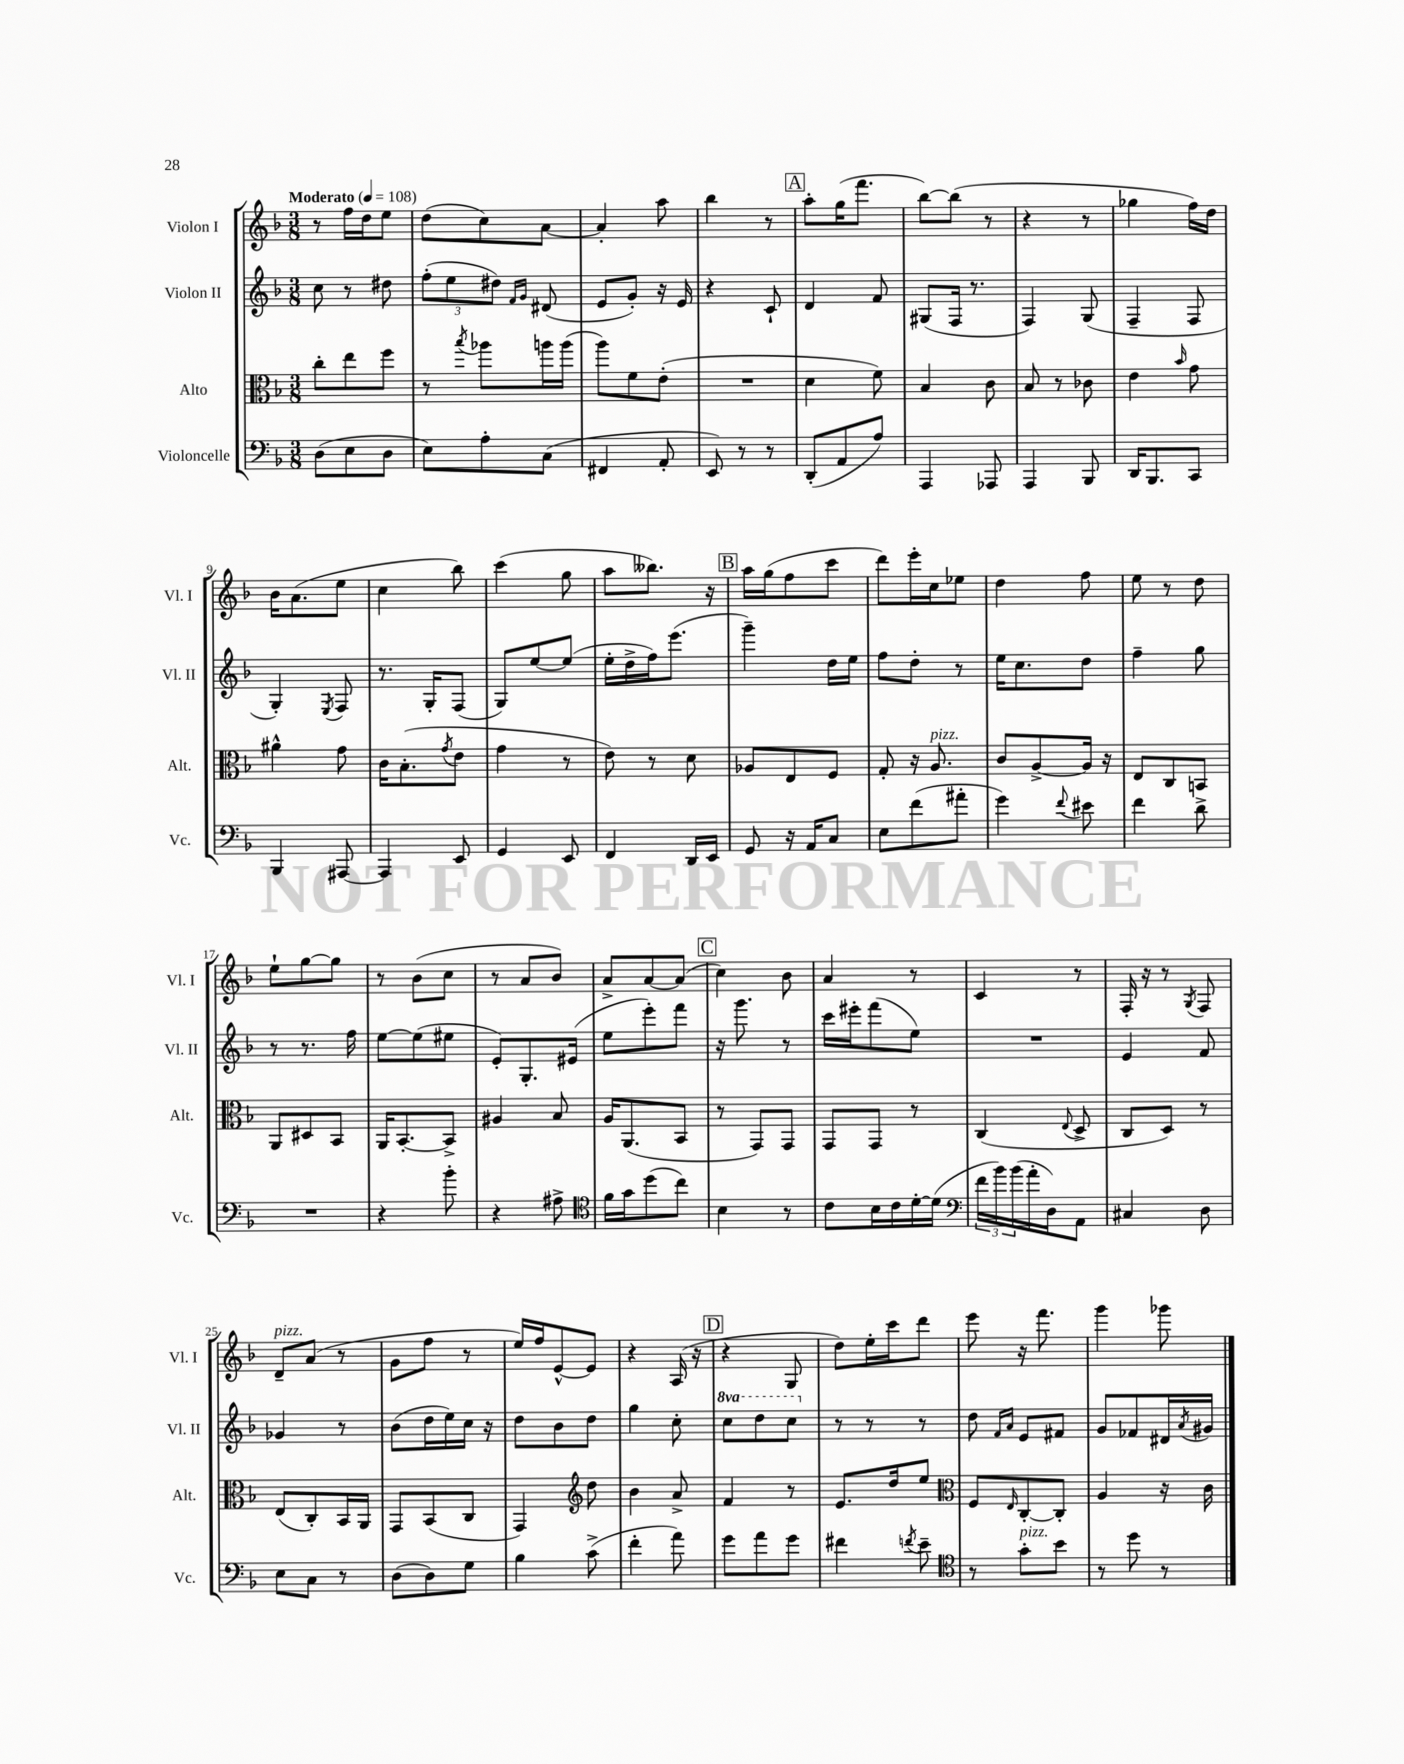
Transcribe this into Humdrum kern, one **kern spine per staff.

**kern	**kern	**kern	**kern
*staff4	*staff3	*staff2	*staff1
*clefF4	*clefC3	*clefG2	*clefG2
*k[b-]	*k[b-]	*k[b-]	*k[b-]
*M3/8	*M3/8	*M3/8	*M3/8
*MM108	*MM108	*MM108	*MM108
(8D\L	8cc'\L	8cc\	8r
8E\	8ee\	8r	16ff\LL
.	.	.	16dd\J
8D\J	8ff\J	8dd#\	8ee\J
=	=	=	=
8E\L)	8r	(12ff'\L	(8dd\L
.	.	12ee\	.
.	8qbb-/	.	.
8A'\	8aa-\L	.	8cc\)
.	.	12dd#\J)	.
.	.	16qqf/LL	.
.	.	16qqg/JJ	.
(8C\J	16aa\L	(8d#/	[8a\J
.	(16aa\JJ	.	.
=	=	=	=
4FF#/	8aa\L)	8e/L	4a'/]
.	8f\	8g'/J)	.
8AA'/	(8e'\J	16r	8aa\
.	.	16e/	.
=	=	=	=
8EE/)	4.r	4r	4bb-\
8r	.	.	.
8r	.	8c`/	8r
=	=	=	=
(8DD'/L	4d\	4d/	8aa'\L
8AA/	.	.	(16gg\K
.	.	.	8.fff\J
8A/J)	8f\)	8f/	.
=	=	=	=
4AAA/	4B-/	(8G#/L	[8bb-\L)
.	.	16F/Jk	(8bb-\]J
.	.	8.r	.
8AAA-/	8c\	.	8r
=	=	=	=
4AAA/	8B-/	4F/)	4r
.	8r	.	.
8BBB-/	8c-\	(8G/	8r
=	=	=	=
16DD/LK	4e\	4F~/	4gg-\
8.BBB-/	.	.	.
.	16qqb-/	.	.
8CC/J	8g\	8F/	16ff\LL)
.	.	.	16dd\JJ
=	=	=	=
4BBB-/	4a#^^\	4G'/)	16b-\LK
.	.	.	(8.a\
.	.	8qE/	.
[8AAA#/	8g\	8F/	8ee\J
=	=	=	=
4AAA#/]	16c\LK	8.r	4cc\
.	(8.B-'\	.	.
.	.	16G'/LK	.
.	8qg/	.	.
8EE/	8e\J	(8F/J	8bb-\)
=	=	=	=
4GG/	4g\	8G/L)	(4ccc\
.	.	[8ee/	.
8EE/	8r	(8ee/]J	8gg\
=	=	=	=
4FF/	8e\)	16ee'\LL	8aa\L
.	.	16dd^\	.
.	8r	16ff\J)	8.bb--\J)
.	.	(8.eee\J	.
16DD/LL	8d\	.	.
16EE/JJ	.	.	16r
=	=	=	=
8GG/	8A-/L	4ggg~\)	16aa\LL
.	.	.	(16gg\J
16r	8E/	.	8ff\
16AA/LK	.	.	.
8C/J	8F/J	16dd\LL	8ccc\J
.	.	16ee\JJ	.
=	=	=	=
8E\L	8G'/	8ff\L	8ddd\L)
(8f\	16r	8dd'\J	16eee'\L
.	8.A/	.	16cc\J
8a#'\J	.	8r	8ee-\J
=	=	=	=
4g\)	8c/L	16ee\LK	4dd\
.	.	8.cc\	.
.	[8A^/	.	.
8qqf/	.	.	.
8e#\	16A/]Jk	8dd\J	8ff\
.	16r	.	.
=	=	=	=
4f\	8E/L	4ff~\	8ee\
.	8C/	.	8r
8d^\	8BB/J	8gg\	8dd\
=	=	=	=
4.r	8AA/L	8r	8ee`\L
.	8D#/	8.r	[8gg\
.	8BB-/J	.	8gg\]J
.	.	16ff\	.
=	=	=	=
4r	16AA/LK	[8ee\L	8r
.	[8.BB-'/	.	.
.	.	(8ee\]	(8b-\L
8b-'\	8BB-^/]J	8ee#\J	8cc\J
=	=	=	=
4r	4A#/	8e'/L)	8r
.	.	8.G'/	8a/L
8A#^\	8B-/	.	8b-/J)
.	.	(16e#/Jk	.
=	=	=	=
*clefC4	*	*	*
16f\LL	16A/LK	8ee\L	8a^/L
16g\J	(8.AA/	.	.
(8dd\	.	8eee'\)	[8a/
8cc\J)	8BB-/J	8fff\J	(8a/]J
=	=	=	=
4B-\	8r	16r	4cc\)
.	.	8.ggg\	.
.	8GG/L)	.	.
8r	8GG/J	8r	8b-\
=	=	=	=
8c\L	8GG/L	16ccc\LL	4a/
.	.	16eee#'\J	.
16B-\L	8GG/J	(8fff\	.
16c\	.	.	.
[16d'\	8r	8ee\J)	8r
(16d\]JJ	.	.	.
=	=	=	=
*clefF4	*	*	*
24f\LL	(4C/	4.r	4c/
24b-\)	.	.	.
(24b-\	.	.	.
16a'\	.	.	.
16D\J)	.	.	.
.	8qqE/	.	.
8AA\J	8D^/	.	8r
=	=	=	=
4C#/	8C/L	4e/	16F'/
.	.	.	16r
.	8D/J)	.	8r
.	.	.	8qG/
8D\	8r	8f/	8F/
=	=	=	=
8E\L	(8E/L	4g-/	8d~/L
8C\J	8C'/)	.	(8a/J
8r	16BB-/L	8r	8r
.	16AA/JJ	.	.
=	=	=	=
(8D\L	8GG/L	(8b-\L	8g\L
8D\)	(8BB-/	16dd\L	8ff\J
.	.	16ee\)	.
8G\J	8C/J	16cc\JJ	8r
.	.	16r	.
=	=	=	=
4B-\	4GG/)	8dd\L	16ee/LL)
.	.	.	16ff/J
.	.	8b-\	[8e^^/
*	*clefG2	*	*
(8c^\	8dd\	8dd\J	8e/]J
=	=	=	=
4f'\	4b-\	4gg\	4r
8a\)	8a^/	8cc'\	(16A/
.	.	.	16r
=	=	=	=
8g\L	4f/	8ccc\L	4r
8a\	.	8ddd\	.
8g\J	8r	8ccc\J	8G/
=	=	=	=
4f#\	8.e/L	8r	8dd\L)
.	.	8r	16ee'\L
.	16dd/k	.	16ccc\J
8qf/	.	.	.
8e~\	8ee/J	8r	8ddd\J
=	=	=	=
*clefC4	*clefC3	*	*
8r	8F/L	8dd\	8eee\
.	.	16qqf/LL	.
.	16qqE/	16qqa/JJ	.
8g'\L	[8C'/	8e/L	16r
.	.	.	8.fff\
8b-\J	8C'/]J	8f#/J	.
=	=	=	=
8r	4A/	8g/L	4ggg\
8dd\	.	8f-/	.
8r	16r	16d#/L	8ggg-\
.	.	8qa/	.
.	16c\	16g#/JJ	.
==	==	==	==
*-	*-	*-	*-
